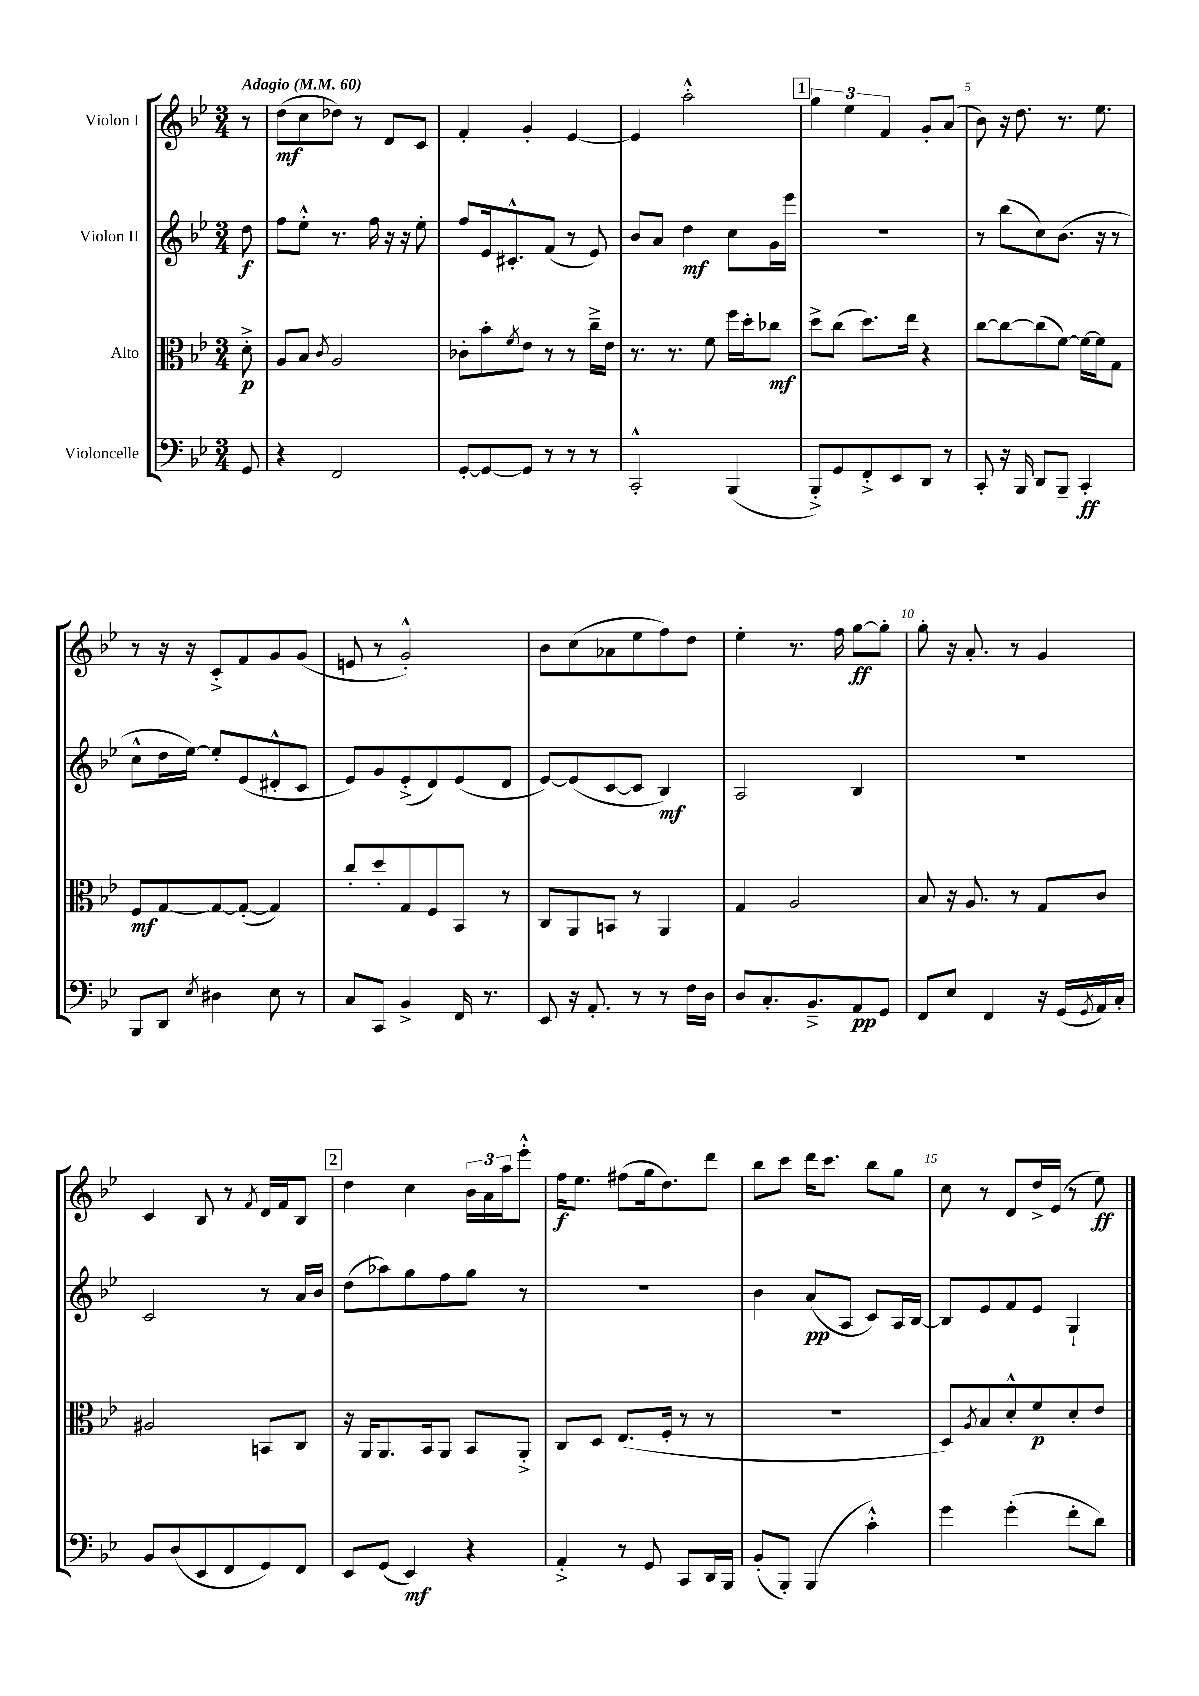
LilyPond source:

<<
\new StaffGroup <<
\new Staff = "s0" \with { instrumentName = "Violon I" } {
    \clef treble \key bes \major \numericTimeSignature \time 3/4 \partial 8 \tempo "Adagio" 4 = 60
    r8 |
    d''8\mf( c''8 des''8) r8 d'8 c'8 |
    f'4-. g'4-. ees'4~ |
    ees'4 a''2-.-^ |
    \mark \markup { \box "1" } \tuplet 3/2 { g''4 ees''4 f'4 } g'8-. a'8( |
    bes'8) r16 d''8. r8. ees''8. |
    r8 r16 r16 c'8-.-> f'8 g'8 g'8( |
    e'8 r8 g'2-.-^) |
    bes'8 c''8( aes'8 ees''8 f''8) d''8 |
    ees''4-. r8. f''16 g''8~\ff g''8-. |
    g''8-. r16 a'8.-. r8 g'4 |
    c'4 bes8 r8 \acciaccatura { f'8 } d'16 f'16 bes8 |
    \mark \markup { \box "2" } d''4 c''4 \tuplet 3/2 { bes'16 a'16 a''16 } ees'''8-.-^ |
    f''16\f ees''8. fis''8( g''16 d''8.) d'''8 |
    bes''8 c'''8 d'''16 c'''8. bes''8 g''8 |
    c''8 r8 d'8 d''16-> ees'16( r8 ees''8\ff) \bar "|." |
}
\new Staff = "s1" \with { instrumentName = "Violon II" } {
    \clef treble \key bes \major \numericTimeSignature \time 3/4 \partial 8
    d''8\f |
    f''8 ees''8-.-^ r8. f''16 r16 r16 ees''8-. |
    f''8 ees'16 cis'8.-.-^ f'8( r8 ees'8) |
    bes'8 a'8 d''4\mf c''8 g'16 ees'''16 |
    \mark \markup { \box "1" } R2. |
    r8 bes''8( c''8) bes'8.( r16 r8 |
    c''8-^ d''16 ees''16~) ees''8-. ees'8( dis'8-.-^ c'8 |
    ees'8) g'8 ees'8-.->( d'8) ees'8( d'8 |
    ees'8~) ees'8( c'8~ c'8 bes4\mf) |
    a2 bes4 |
    R2. |
    c'2 r8 a'16 bes'16 |
    \mark \markup { \box "2" } d''8( aes''8) g''8 f''8 g''8 r8 |
    R2. |
    bes'4 a'8\pp( a8 c'8) a16 bes16~ |
    bes8 ees'8 f'8 ees'8 g4-! \bar "|." |
}
\new Staff = "s2" \with { instrumentName = "Alto" } {
    \clef alto \key bes \major \numericTimeSignature \time 3/4 \partial 8
    d'8-.->\p |
    a8 bes8 \acciaccatura { c'8 } a2 |
    ces'8-. bes'8-. \acciaccatura { f'8 } ees'8 r8 r8 c''16---> ees'16 |
    r8. r8. f'8 f''16 d''16-. ces''8\mf |
    \mark \markup { \box "1" } d''8-> c''8( d''8.) ees''16 r4 |
    c''8~ c''8~ c''8( f'8~) f'16~ f'16 g8 |
    f8\mf g8~ g8~ g8~-.( g4) |
    c''8-. d''8-. g8 f8 bes,8 r8 |
    c8 a,8 b,8 r8 a,4 |
    g4 a2 |
    bes8 r16 a8. r8 g8 c'8 |
    ais2 b,8 c8 |
    \mark \markup { \box "2" } r16 a,16 a,8. bes,16 a,8 bes,8 a,8-.-> |
    c8 d8 ees8.( f16-. r8 r8 |
    R2. |
    d8) \acciaccatura { a8 } bes8 d'8-.-^ f'8\p d'8-. ees'8 \bar "|." |
}
\new Staff = "s3" \with { instrumentName = "Violoncelle" } {
    \clef bass \key bes \major \numericTimeSignature \time 3/4 \partial 8
    g,8 |
    r4 f,2 |
    g,8~-. g,8~ g,8 r8 r8 r8 |
    c,2-.-^ bes,,4( |
    \mark \markup { \box "1" } bes,,8-.->) g,8 f,8-.-> ees,8 d,8 r8 |
    c,8-. r16 bes,,16 d,8 bes,,8-- c,4-.\ff |
    bes,,8 d,8 \acciaccatura { ees8 } dis4 ees8 r8 |
    c8 c,8 bes,4-> f,16 r8. |
    ees,8 r16 a,8.-. r8 r8 f16 d16 |
    d8 c8.-. bes,8.---> a,8\pp g,8 |
    f,8 ees8 f,4 r16 g,16( \acciaccatura { g,8 } a,16) c16-. |
    bes,8 d8( ees,8 f,8 g,8) f,8 |
    \mark \markup { \box "2" } ees,8 g,8( ees,4\mf) r4 |
    a,4-.-> r8 g,8 c,8 d,16 bes,,16 |
    bes,8-.( bes,,8-.) bes,,4( c'4-.-^) |
    g'4 g'4-.( f'8-. d'8) \bar "|." |
}
>>
>>
\layout { \context { \Score \override BarNumber.break-visibility = ##(#f #t #t) barNumberVisibility = #(every-nth-bar-number-visible 5) } }
